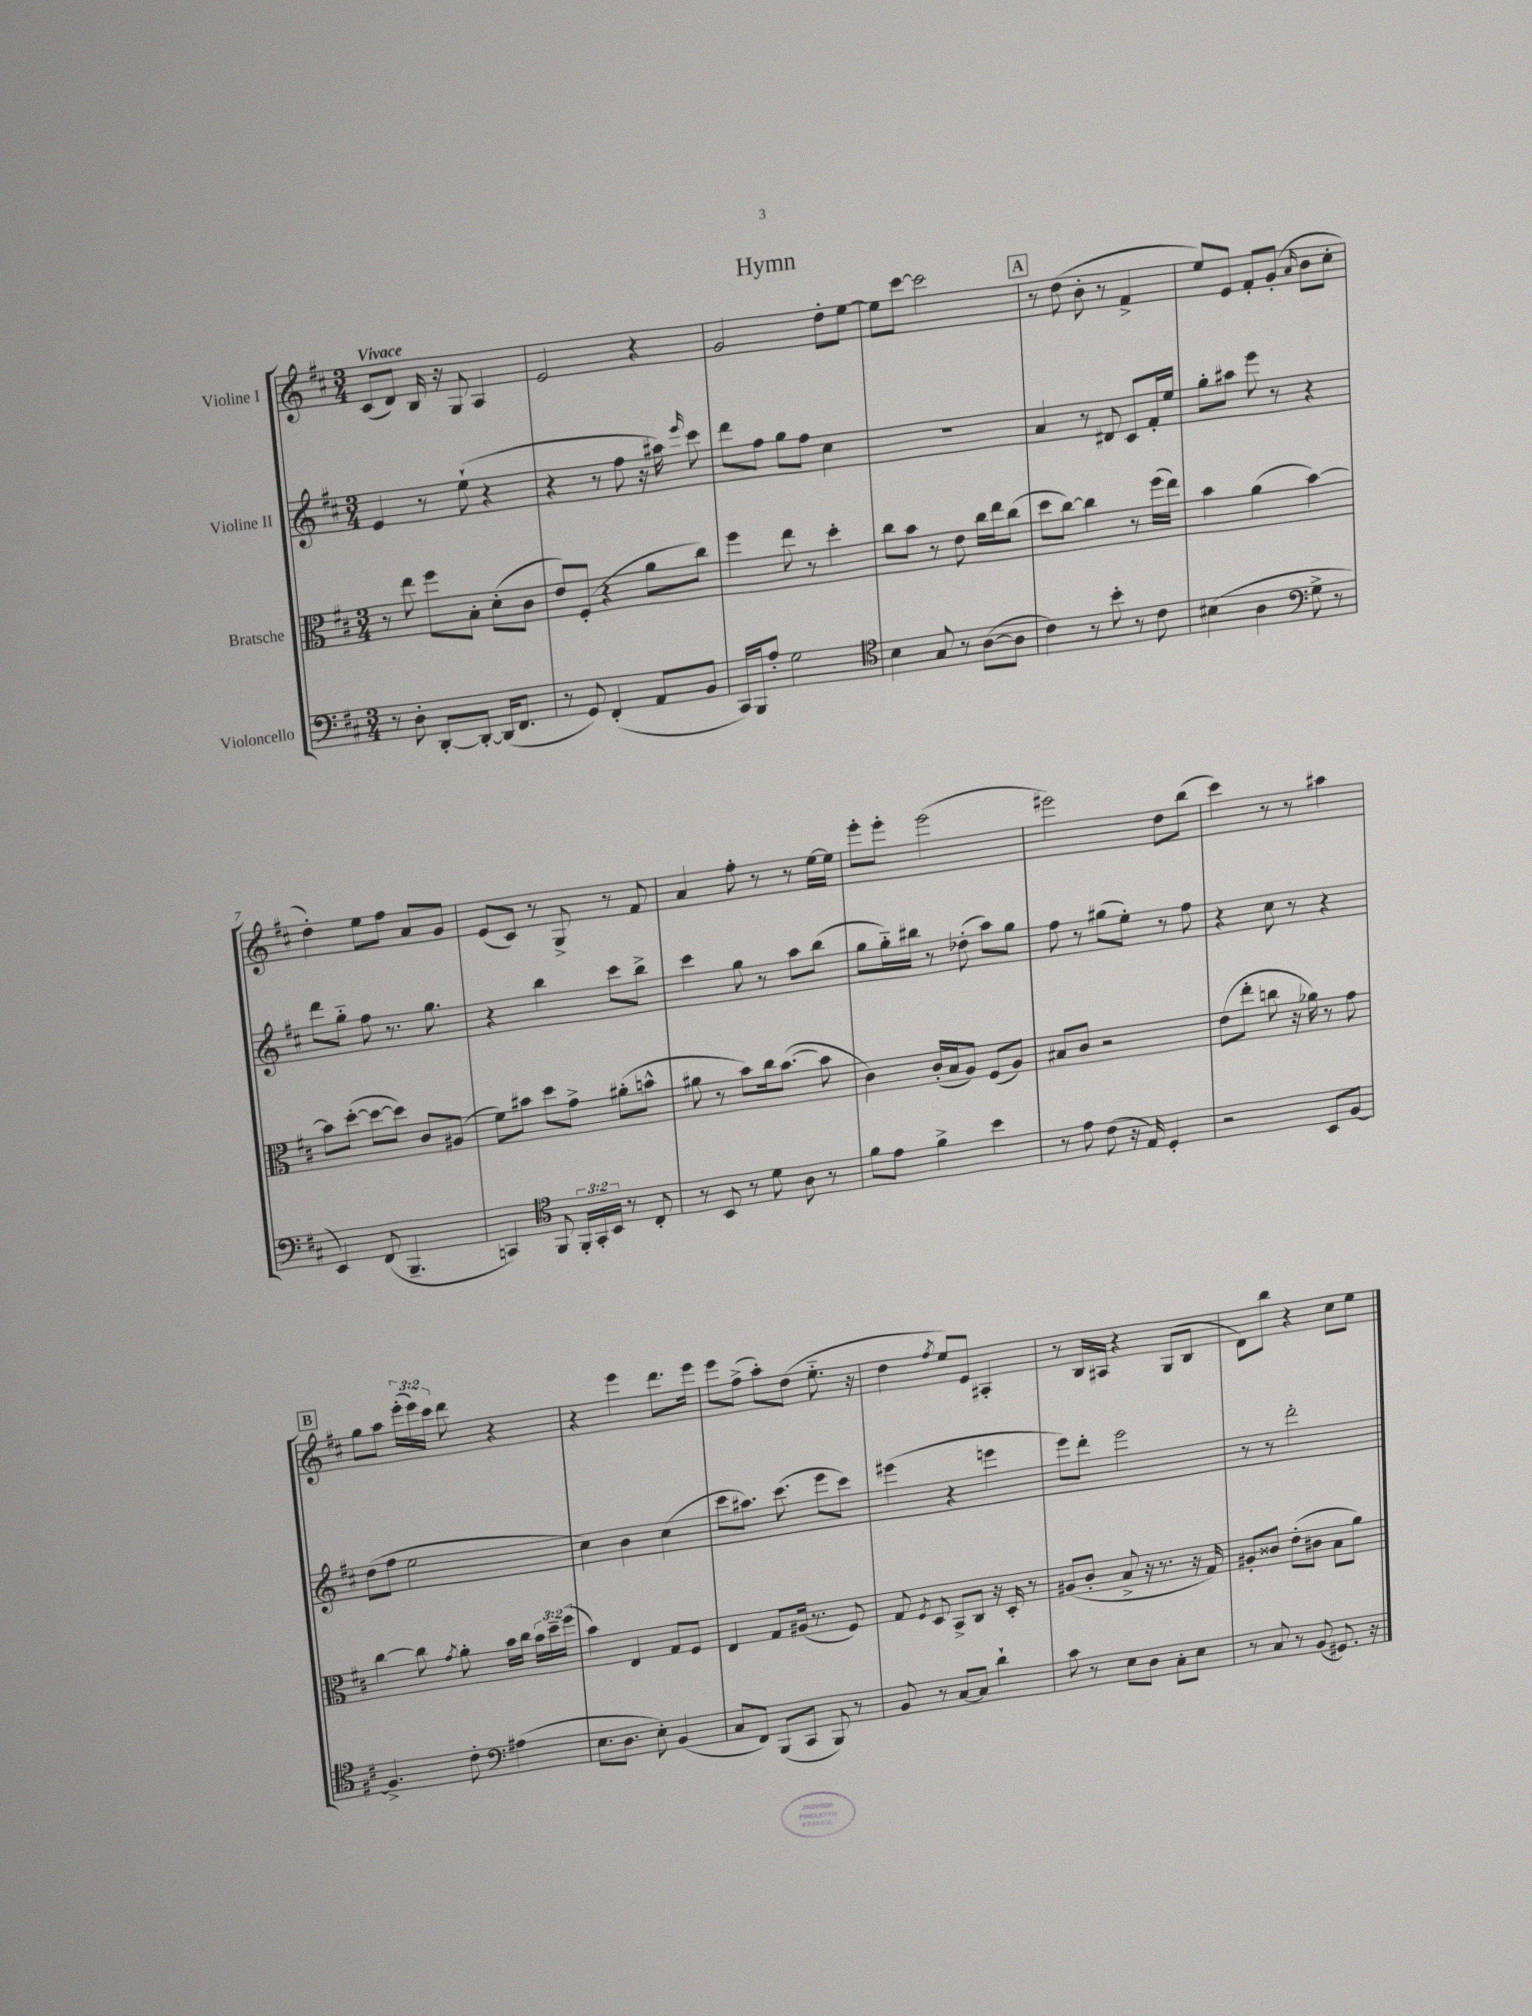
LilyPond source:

\header { title = "Hymn" }
<<
\new StaffGroup <<
\new Staff = "s0" \with { instrumentName = "Violine I" } {
    \clef treble \key d \major \numericTimeSignature \time 3/4 \override Staff.TupletNumber.text = #tuplet-number::calc-fraction-text \tempo "Vivace"
    \autoBeamOff cis'8[( d'8]) b16 r16 g8 a4 |
    e'2 r4 |
    g'2 d''8[-. e''8]~ |
    e''8[ cis'''8]~ cis'''2 |
    \mark \markup { \box "A" } r8 d''8( b'8-. r8 fis'4-> |
    e''8[) e'8] fis'8[-. g'8]-.( \grace { a'16 } b'8[ cis''8]-. |
    d''4-.) e''8[ fis''8] a'8[ g'8] |
    e'8[( cis'8]) r8 g8-> r8 fis'8 |
    a'4 fis''8-. r8 r8 e''16[~ e''16] |
    e'''8[-. e'''8]-. e'''2( |
    eis'''2) d''8[ b''8]( |
    cis'''4) r8 r8 ais''4 |
    \mark \markup { \box "B" } g''8[ a''8] \tuplet 3/2 { e'''16[-.( e'''16) cis'''16] } d'''8 r4 |
    r4 e'''4 d'''8.[ e'''16] |
    e'''8[ fis''8]->( a''8[-.) d''8]( e''8.-_ r16 |
    d''4 \acciaccatura { fis''8 } e''8[) e'8] ais4-. |
    r8 b16[ ais16] r4 g8[( b8] |
    d'8[) b''8] r4 cis''8[ e''8] \bar "|." |
}
\new Staff = "s1" \with { instrumentName = "Violine II" } {
    \clef treble \key d \major \numericTimeSignature \time 3/4
    \autoBeamOff e'4 r8 e''8-!( r4 |
    r4 r8 fis''8 r16 ais''16) \grace { e'''16 } cis'''8 |
    d'''8[ fis''8] g''8[ fis''8] cis''4 |
    R2. |
    \mark \markup { \box "A" } a'4 r8 dis'8 cis'8[ fis'16-. e''16] |
    g''8[-. ais''8] e'''8 r8 r4 |
    d'''8[ g''8]-_ fis''8 r8. g''8. |
    r4 b''4 cis'''8[ b''8]-> |
    cis'''4 g''8 r8 a''8[ b''8]( |
    g''8[ g''16-_) bis''16] r8 des''8-.( a''8[) g''8] |
    fis''8 r8 gis''8[( e''8]-.) r8 fis''8 |
    r4 cis''8 r8 r4 |
    \mark \markup { \box "B" } d''8[( fis''8] e''2 |
    cis''4) b'4 cis''4( |
    cis'''8[ ais''8.]) cis'''8.( e'''8[ cis'''8]) |
    eis'''4( r4 e'''4 |
    e'''8[) d'''8]-. e'''2 |
    r8 r8 d'''2-. \bar "|." |
}
\new Staff = "s2" \with { instrumentName = "Bratsche" } {
    \clef alto \key d \major \numericTimeSignature \time 3/4 \override Staff.TupletNumber.text = #tuplet-number::calc-fraction-text
    \autoBeamOff r8 e''8 fis''8[ b8]-. d'8[-.( cis'8] |
    e'8[) fis8]-.( r4 a'8[ cis''8]) |
    fis''4 e''8 r8 d''4-. |
    cis''8[ b'8] r8 e'8 cis''16[ e''16 cis''8]( |
    \mark \markup { \box "A" } d''8[ cis''8]~) cis''4 r8 fis''16[( e''16]) |
    b'4 a'4( b'4~) |
    b'8[ d''8]~-.( d''8[~ d''8]) cis'8[ ais8]( |
    fis'8[) bis'8] d''8[ g'8]-> ais'8[-.( b'8]-^ |
    ais'8 r8 b'8[) cis''16 b'8.]~( b'8 |
    cis'4) cis'16[-.( b16 a8]) fis8[( a8]) |
    bis8[ cis'8] r2 |
    e'8[( e''8]-. c''8 r16 aes'16) r8 g'8 |
    \mark \markup { \box "B" } cis''4~ cis''8 \acciaccatura { g'8 } a'8-. b'16[ cis''16] \tuplet 3/2 { b'16[ d''16-- fis''16]( } |
    b'4) e4 g8[ fis8] |
    e4 g8[ ais16]( r8. fis8) |
    g8 \acciaccatura { fis8 } d8 b,8[-> cis8] r16 d16-. r8 |
    ais8[( cis'8]-. b8-> r16 r8. r16 g16) |
    ais8[-. cisis'8] e'8[-.( cis'8] b8[ a'8]) \bar "|." |
}
\new Staff = "s3" \with { instrumentName = "Violoncello" } {
    \clef bass \key d \major \numericTimeSignature \time 3/4 \override Staff.TupletNumber.text = #tuplet-number::calc-fraction-text
    \autoBeamOff r8 d8-. d,8[~-. d,8]~-. d,16[( fis,8.] |
    r8 g,8) fis,4-.( a,8[ b,8] |
    cis,16[) b,,16 a8]-. g2 |
    \clef tenor b4 g8 r8 a8[~( a8] |
    \mark \markup { \box "A" } cis'4) r8 b'8-. r8 cis'8 |
    bis4( a4 \clef bass g8-> r8 |
    e,4) fis,8( b,,4.-- |
    c,4) \clef tenor fis,8 \tuplet 3/2 { fis,16[-. g,16-. b,16] } r8 cis8-. |
    r8 b,8 r8 d'8 a8 r8 |
    fis'8[ e'8] fis'4-> b'4 |
    r8 e'8 cis'8( r16 e16) d4-. |
    r2 b,8[ fis8]~ |
    \mark \markup { \box "B" } fis4.-> cis'8-. \clef bass ais4( |
    e8.[ d8.] e8-.) b,4( |
    cis8[ fis,8]) b,,8[( cis,8] b,,8) r8 |
    b,8 r8 cis8[~ cis8] d'4-! |
    cis'8 r8 e8[ d8] cis8[-. e8] |
    r8 cis8 r8 b,8( gis,8.) r16 \bar "|." |
}
>>
>>
